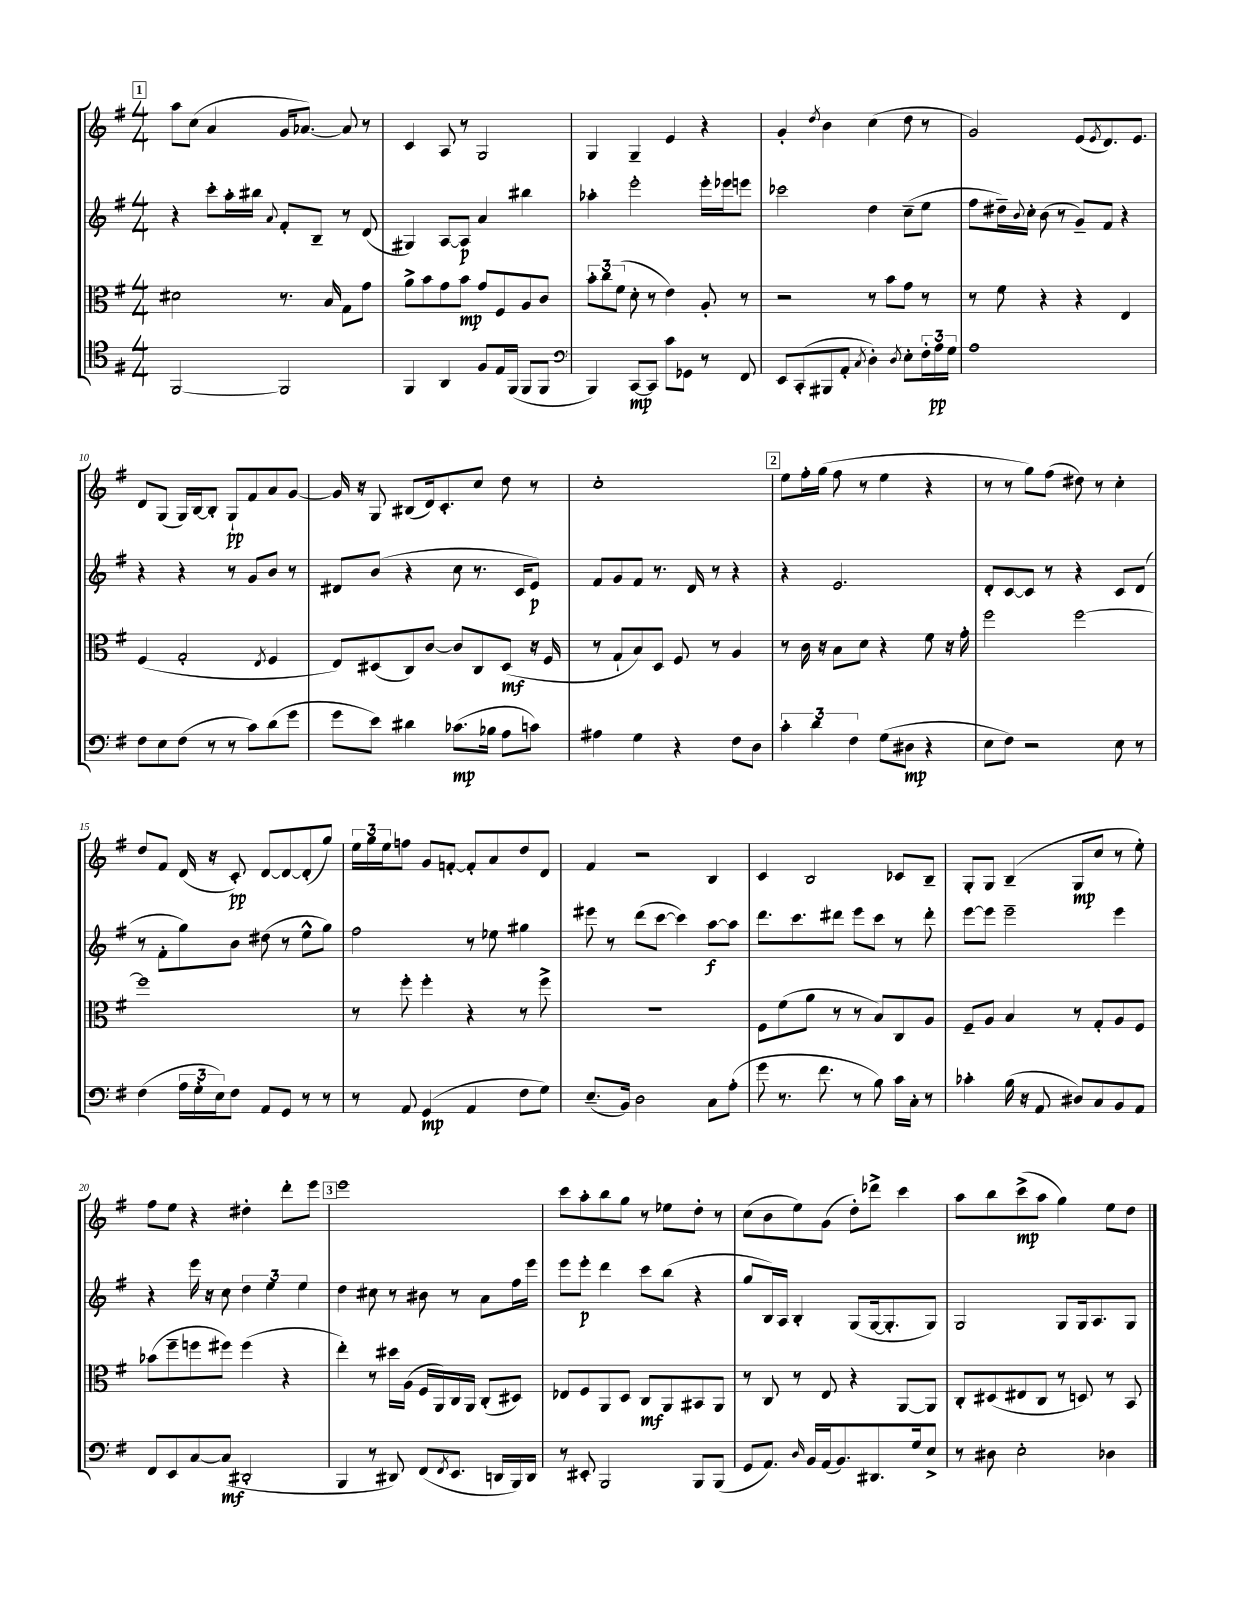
<<
\new StaffGroup <<
\new Staff = "s0" {
    \clef treble \key g \major \numericTimeSignature \time 4/4
    \mark \markup { \box "1" } a''8 c''8( a'4 g'16 aes'8.~) aes'8 r8 |
    c'4 a8 r8 g2 |
    g4 g4-- e'4 r4 |
    g'4-. \acciaccatura { d''8 } b'4 c''4( d''8 r8 |
    g'2) e'8( \acciaccatura { e'8 } d'8.) e'8. |
    d'8 g8( g16) b16~ b8-. g8-!\pp fis'8 a'8 g'8~ |
    g'16 r16 g8 bis8( d'16) c'8.-. c''8 d''8 r8 |
    c''1-. |
    \mark \markup { \box "2" } e''8 fis''16-. g''16( fis''8 r8 e''4 r4 |
    r8 r8 g''8) fis''8( dis''8) r8 c''4-. |
    d''8 fis'8 d'16( r16 c'8-.\pp) d'8~ d'8~ d'8-.( g''8) |
    \tuplet 3/2 { e''16 g''16 e''16 } f''8 g'8 f'8~-. f'8-. a'8 d''8 d'8 |
    fis'4 r2 b4 |
    c'4 b2 ces'8 b8-- |
    g8-. g8 b4--( g8\mp c''8 r8 e''8-.) |
    fis''8 e''8 r4 dis''4-. d'''8-. e'''8 |
    \mark \markup { \box "3" } e'''1 |
    c'''8 a''8-. b''8 g''8 r8 ees''8 d''8-. r8 |
    c''8( b'8 e''8) g'8( d''8-.) des'''8-> c'''4 |
    a''8 b''8 c'''8->\mp( a''8 g''4) e''8 d''8 \bar "|." |
}
\new Staff = "s1" {
    \clef treble \key g \major \numericTimeSignature \time 4/4
    \mark \markup { \box "1" } r4 c'''8-. a''16-. bis''16 \appoggiatura { a'8 } fis'8-. b8-- r8 d'8( |
    gis4) a8~ a8\p a'4 bis''4 |
    aes''4-. e'''2-. e'''16-. ees'''16 e'''8 |
    ces'''2 d''4 c''8--( e''8 |
    fis''8 dis''16--) \appoggiatura { b'8 } c''16-. b'8( r8 g'8--) fis'8 r4 |
    r4 r4 r8 g'8 b'8 r8 |
    dis'8 b'8( r4 c''8 r8. c'16 e'8\p) |
    fis'8 g'8 fis'8 r8. d'16 r8 r4 |
    \mark \markup { \box "2" } r4 e'2. |
    d'8-. c'8~ c'8 r8 r4 c'8 d'8( |
    r8 fis'8-. g''8) b'8 dis''8( r8 e''8-^ g''8) |
    fis''2 r8 ees''8 gis''4 |
    eis'''8 r8 d'''8( c'''8~ c'''4) a''8~\f a''8 |
    d'''8. c'''8. dis'''8 e'''8 c'''8 r8 dis'''8-. |
    e'''8~ e'''8 e'''2-- e'''4 |
    r4 e'''16 r16 c''8 \tuplet 3/2 { d''4 e''4 e''4 } |
    \mark \markup { \box "3" } d''4 cis''8 r8 bis'8 r8 a'8 fis''16 e'''16 |
    e'''8 e'''8-.\p d'''4 c'''8 b''8( r4 |
    g''8 b16) a16 b4-. g8( g16~ g8.-. g8) |
    g2 g8 g16 a8. g8 \bar "|." |
}
\new Staff = "s2" {
    \clef alto \key g \major \numericTimeSignature \time 4/4
    \mark \markup { \box "1" } dis'2 r8. b16 g8 g'8 |
    a'8-> b'8 g'8 b'8\mp g'8 fis8 a8 c'8 |
    \tuplet 3/2 { b'8-. c''8 fis'8( } d'8-. r8 e'4) a8-. r8 |
    r2 r8 b'8 g'8 r8 |
    r8 fis'8 r4 r4 e4 |
    fis4( g2-. \acciaccatura { e8 } fis4 |
    e8) dis8( c8) c'8~ c'8 c8 dis8\mf( r16 fis16 |
    r8 g8-! b8) d8 fis8 r8 a4 |
    \mark \markup { \box "2" } r8 c'16 r16 b8 d'8 r4 fis'8 r16 g'16-. |
    fis''2 fis''2~ |
    fis''1 |
    r8 fis''8-. fis''4-. r4 r8 fis''8-> |
    R1 |
    fis8 fis'8( a'8 r8 r8 b8) c8 a8 |
    fis8-- a8 b4 r8 g8-. a8 fis8 |
    bes'8( fis''8-- f''8 fis''8) fis''4( r4 |
    \mark \markup { \box "3" } e''4-.) r8 dis''16 a16( fis16 a,16) c16 a,16 c8-.( dis8) |
    ees8 fis8 a,8 d8 c8\mf a,8 bis,8 a,8 |
    r8 c8 r8 e8 r4 a,8~ a,8 |
    c8-. dis8( eis8 c8 r8 d8) r8 b,8 \bar "|." |
}
\new Staff = "s3" {
    \clef tenor \key g \major \numericTimeSignature \time 4/4
    \mark \markup { \box "1" } fis,2~ fis,2 |
    fis,4 a,4 fis8 e16 fis,16( fis,8 fis,8 |
    \clef bass b,,4) c,8~\mp c,8 c'8 ges,8 r8 fis,8 |
    e,8 c,8-.( bis,,8 a,8-. \acciaccatura { c8 } d4-.) \acciaccatura { d8 } e8-. \tuplet 3/2 { fis16-. a16\pp g16 } |
    a1 |
    fis8 e8 fis8( r8 r8 c'8) d'8( g'8 |
    g'8 e'8) dis'4 ces'8.\mp( bes16 a8 c'8) |
    ais4 g4 r4 fis8 d8 |
    \mark \markup { \box "2" } \tuplet 3/2 { c'4-. d'4 fis4 } g8( dis8\mp r4 |
    e8 fis8) r2 e8 r8 |
    fis4( \tuplet 3/2 { a16 g16-. e16) } fis8 a,8 g,8 r8 r8 |
    r8 a,8 g,4\mp( a,4 fis8 g8) |
    e8.--( b,16) d2 c8 a8-.( |
    g'8 r8. fis'8. r8 b8) c'16 c16-. r8 |
    ces'4-. b16( r16 a,8 dis8) c8 b,8 a,8 |
    fis,8 e,8 c8~ c8\mf( dis,2-. |
    \mark \markup { \box "3" } b,,4 r8 dis,8) fis,8( \acciaccatura { fis,8 } e,8. d,16 b,,16) d,16 |
    r8 eis,8-. b,,2 b,,8 b,,8( |
    g,8 a,8.) \grace { d16 } b,16 a,16( b,8.) dis,8. g16 e8-> |
    r8 dis8 e2-. des4 \bar "|." |
}
>>
>>
\layout { \context { \Score currentBarNumber = #5 } }
